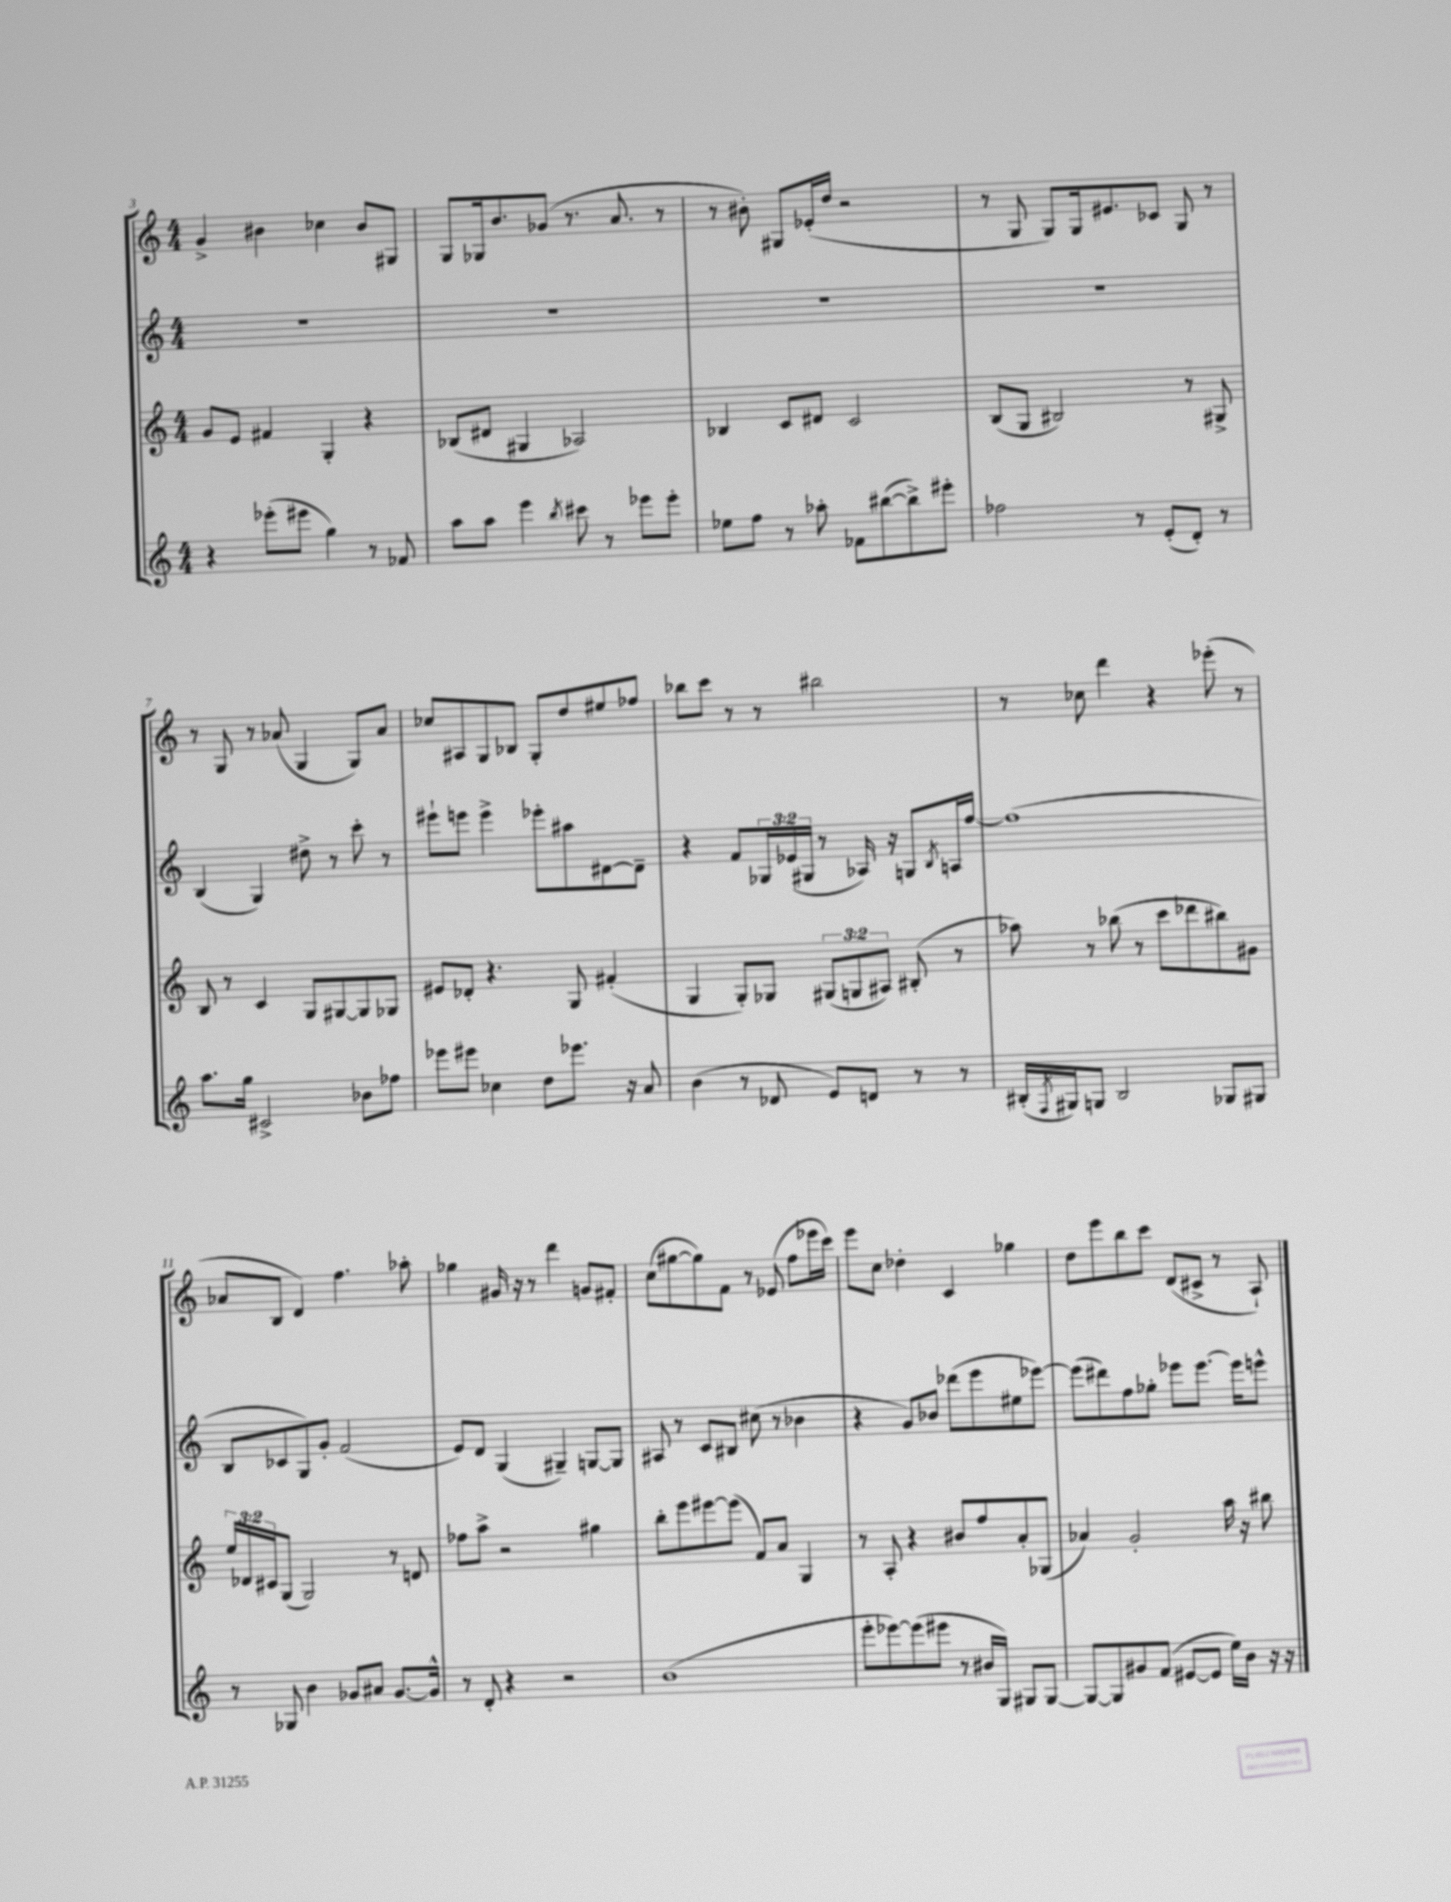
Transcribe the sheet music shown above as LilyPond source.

<<
\new StaffGroup <<
\new Staff = "s0" {
    \clef treble \key c \major \numericTimeSignature \time 4/4
    g'4-> bis'4 ces''4 bis'8 gis8 |
    g8 ges16 b'8. ges'8( r8. a'8. r8 |
    r8 bis'8-.) gis8 ees'16-.( d''16 r2 |
    r8 g8 g8) g16 eis'8. ces'8 g8 r8 |
    r8 g8 r8 aes'8( g4 g8) aes'8 |
    ces''8 ais8 g8 bes8 g8-. d''8 eis''8 fes''8 |
    bes''8 c'''8 r8 r8 bis''2 |
    r8 ces''8 d'''4 r4 ees'''8-.( r8 |
    aes'8 b8 d'4) f''4. aes''8-. |
    ges''4 gis'16 r16 r8 d'''4 g'8 fis'8-. |
    c''8( gis''8~ gis''8) f'8 r8 ees'8( f''8 ees'''16 c'''16) |
    e'''8 c''8 des''4-. c'4 ges''4 |
    d''8 e'''8 b''8 c'''8 d'8( cis'8-> r8 a8-!) \bar "|." |
}
\new Staff = "s1" {
    \clef treble \key c \major \numericTimeSignature \time 4/4 \override Staff.TupletNumber.text = #tuplet-number::calc-fraction-text
    R1 |
    R1 |
    R1 |
    R1 |
    b4( g4) dis''8-> r8 c'''8-. r8 |
    eis'''8-! e'''8 e'''4-> ees'''8-. ais''8 dis'8~ dis'8-- |
    r4 f'8 \tuplet 3/2 { ges16 ees'16( gis16 } r8 aes16) r16 g8 \acciaccatura { b8 } a16 f''16~ |
    f''1( |
    b8 ces'8 g8) g'8-. f'2( |
    e'8) d'8 g4( gis4--) g8~ g8 |
    ais8 r8 c'8 bis8 cis''8( r8 bes'4 |
    r4 g'8) bes'8 des'''8( e'''8 eis''8 ees'''8~) |
    ees'''8( dis'''8) f''8 ges''8-. ees'''8 ees'''8.~ ees'''16 e'''8-^ \bar "|." |
}
\new Staff = "s2" {
    \clef treble \key c \major \numericTimeSignature \time 4/4 \override Staff.TupletNumber.text = #tuplet-number::calc-fraction-text
    g'8 e'8 fis'4 g4-. r4 |
    bes8( dis'8 gis4 aes2) |
    bes4 c'8 dis'8 c'2 |
    b8( g8 bis2) r8 gis8-> |
    b8 r8 c'4 g8 gis8~ gis8 ges8 |
    eis'8 des'8-. r4. g8 fis'4-.( |
    g4 g8-.) ges8 \tuplet 3/2 { gis8( g8 ais8) } bis8-.( r8 |
    aes''8) r8 bes''8( r8 c'''8 des'''8 bis''8) gis'8 |
    \tuplet 3/2 { e''16 des'16 cis'16 } g8( g2) r8 d'8 |
    fes''8 a''8-> r2 gis''4 |
    b''8-. e'''8 eis'''8~ eis'''8( f'8) a'8 g4 |
    r8 a8-. r4 bis'8 f''8 a'8-. ges8( |
    aes'4) g'2-. a''16 r16 bis''8 \bar "|." |
}
\new Staff = "s3" {
    \clef treble \key c \major \numericTimeSignature \time 4/4
    r4 ees'''8-.( eis'''8 g''4) r8 fes'8 |
    a''8 a''8 e'''4 \acciaccatura { b''8 } cis'''8 r8 ees'''8 ees'''8-. |
    ees''8 f''8 r8 aes''8-. fes'8 bis''8~( bis''8->) eis'''8-. |
    fes''2 r8 e'8-.( d'8-.) r8 |
    a''8. g''16 cis'2-> bes'8 fes''8 |
    ees'''8 eis'''8 ces''4 d''8 ees'''8. r16 a'8 |
    b'4( r8 des'8 e'8) d'8 r8 r8 |
    bis16-.( \acciaccatura { f8 } gis16) g8 bis2 ges8 gis8 |
    r8 ges8 b'4 ges'8 ais'8 ges'8.~ ges'16-^ |
    r8 d'8-. r4 r2 |
    b'1( |
    e'''8-. ees'''8~) ees'''8( eis'''8 r8 bis'16 g16) gis8 gis8~ |
    gis8~ gis8 gis'8 f'8( eis'8~ eis'8 e''16) b'16 r16 r16 \bar "|." |
}
>>
>>
\layout { \context { \Score currentBarNumber = #3 } }
